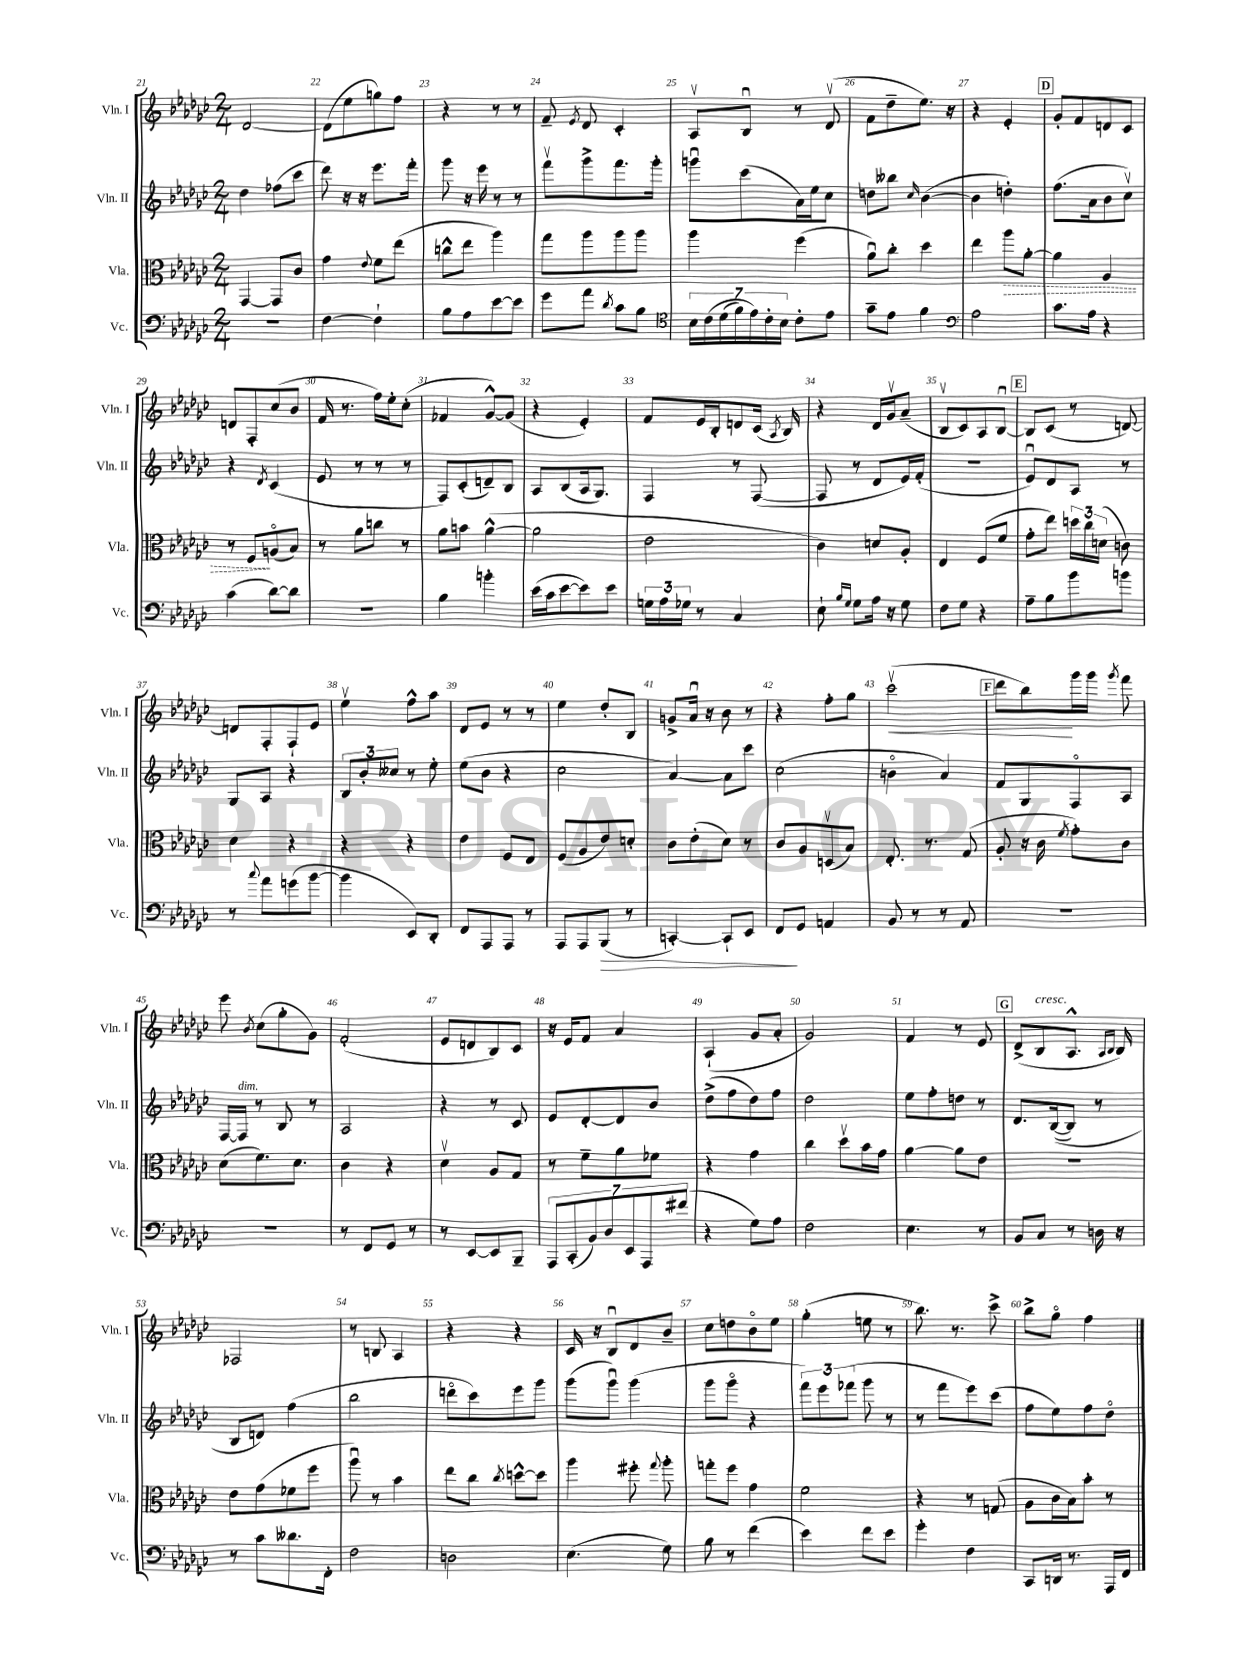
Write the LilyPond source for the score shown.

<<
\new StaffGroup <<
\new Staff = "s0" \with { instrumentName = "Vln. I" shortInstrumentName = "Vln. I" } {
    \clef treble \key ges \major \numericTimeSignature \time 2/4
    \autoBeamOff des'2~ |
    des'8[( ees''8 g''8) f''8] |
    r4 r8 r8 |
    f'8-- \acciaccatura { ees'8 } des'8 ces'4-. |
    aes8[\upbow bes8]\downbow r8 des'8\upbow( |
    f'8[ des''8-- ees''8.]) r16 |
    r4 ees'4-. |
    \mark \markup { \box "D" } ges'8[-. f'8 d'8 ces'8] |
    d'8[ f8-. ces''8( bes'8] |
    f'16 r8. f''16[) ees''16-. ces''8]-.( |
    fes'4 ges'8[~-^) ges'8]( |
    r4 ees'4-.) |
    f'8[ ees'16 bes16-. d'8 ces'16]( \acciaccatura { aes8 } bes16) |
    r4 des'16[ ges'16\upbow aes'8]--( |
    bes8[\upbow ces'8) aes8 bes8]~\downbow |
    \mark \markup { \box "E" } bes8[ ces'8]( r8 d'8~) |
    d'8[ f8-. f8-! ees'8] |
    ees''4\upbow f''8[-^ aes''8] |
    des'8[ ees'8] r8 r8 |
    ees''4 des''8[-. bes8] |
    g'8[-> aes'16]\downbow r16 bes'8 r8 |
    r4 f''8[-. ges''8] |
    ces'''2\upbow\<( |
    \mark \markup { \box "F" } des'''8[ bes''8\!) ges'''16 ges'''16] \acciaccatura { ges'''8 } f'''8 |
    ees'''8 \acciaccatura { bes'8 } ces''8[( ges''8-. ges'8]) |
    f'2-.( |
    ees'8[ d'8 bes8) ces'8] |
    r16 ees'16[ f'8] aes'4 |
    aes4-!( ges'8[ aes'8]-. |
    ges'2) |
    f'4 r8 ees'8 |
    \mark \markup { \box "G" } des'8[->( bes8^\markup { \italic "cresc." } aes8.]-^ \grace { aes16[ bes16] } bes16) |
    fes2 |
    r8 b8 aes4 |
    r4 r4 |
    ces'16 r16 bes8[\downbow des'8 bes'8]-- |
    ces''8[ d''8 bes'8\flageolet ees''8] |
    ges''4-.( e''8 r8 |
    bes''8.) r8. ces'''8-> |
    bes''8[-> ges''8]\flageolet f''4 \bar "|." |
}
\new Staff = "s1" \with { instrumentName = "Vln. II" shortInstrumentName = "Vln. II" } {
    \clef treble \key ges \major \numericTimeSignature \time 2/4
    \autoBeamOff des''4 fes''8[( ces'''8] |
    des'''8) r16 r16 ees'''8.[ f'''16]-. |
    ges'''8 r16 ees'''16 r8 r8 |
    f'''8[\upbow ges'''8-> f'''8. ges'''16]-. |
    g'''8[\downbow ces'''8( aes'16) ees''16 ces''8] |
    d''8[ beses''8] \grace { ces''16 } bes'4~( |
    bes'4 d''4-.) |
    \mark \markup { \box "D" } f''8.[( aes'16 bes'8 ces''8]\upbow) |
    r4 \acciaccatura { des'8 } ces'4( |
    ees'8 r8 r8 r8 |
    f8[) ces'8-.( d'8--) bes8] |
    aes8[ bes8( aes16 ges8.]) |
    f4 r8 f8~( |
    f8 r8 des'8[ ees'16) f'16]-.( |
    R2 |
    \mark \markup { \box "E" } ees'8[\downbow) des'8 aes8] r8 |
    ges8[ aes8] r4 |
    \tuplet 3/2 { bes8[ bes'8-. ceses''8] } r8 ees''8-. |
    ees''8[( bes'8] r4 |
    ces''2 |
    aes'4~) aes'8[ ces'''8] |
    ces''2( |
    b'4\flageolet aes'4) |
    \mark \markup { \box "F" } f'8[ ges8 f8\flageolet aes8] |
    f16[~ f16]^\markup { \italic "dim." } r8 bes8 r8 |
    aes2 |
    r4 r8 ces'8 |
    ees'8[ des'8~-. des'8 bes'8] |
    des''8[->( f''8 des''8) f''8] |
    des''2 |
    ees''8[ f''8-. d''8] r8 |
    \mark \markup { \box "G" } des'8.[ bes16~(\( bes8]) r8 |
    bes8[ d'8]\) f''4( |
    bes''2 |
    d'''8[\flageolet ces'''8) ees'''8 ges'''8] |
    ges'''8[( ges'''8]\downbow) ges'''4( |
    ges'''8[ ges'''8]\flageolet r4 |
    \tuplet 3/2 { f'''8[) ees'''8 fes'''8]( } ges'''8 r8 |
    r8 f'''8[ ees'''8) ces'''8]( |
    f''8[ ees''8) f''8 des''8]\flageolet \bar "|." |
}
\new Staff = "s2" \with { instrumentName = "Vla." shortInstrumentName = "Vla." } {
    \clef alto \key ges \major \numericTimeSignature \time 2/4
    \autoBeamOff ges,4~ ges,8[ ces'8] |
    ges'4 \appoggiatura { ees'8 } f'8[ ees''8]( |
    c''8[-^ ees''8] aes''4) |
    ges''8[ aes''8 aes''8 aes''8] |
    aes''4 f''4( |
    aes'8[\downbow) ces''8]-. des''4 |
    ees''4 \once \override Hairpin.style = #'dashed-line aes''8[\> aes'8]~-. |
    \mark \markup { \box "D" } aes'4 aes4 |
    r8 f8[\! a8\flageolet( bes8]) |
    r8 aes'8[ c''8] r8 |
    aes'8[ b'8] aes'4~-^( |
    aes'2 |
    ees'2 |
    ces'4) d'8[ aes8]-. |
    ees4 f8[( f'8] |
    \mark \markup { \box "E" } ges'8[-. ees''8]) \tuplet 3/2 { d''16[ ces''16 d'16]( } c'8) |
    des'4 r4 |
    r4 r4 |
    ees'4 f8[ ees8] |
    f8[( aes8 ees'8) d'8]-. |
    ces'8[ ees'8-.( des'8]) r8 |
    ces'8[ aes8 d8\upbow( bes8]) |
    ees8.-. r8. ges8( |
    \mark \markup { \box "F" } aes8-. r16 ces'16 \acciaccatura { f'8 } ges'8[-.) ces'8] |
    des'8[( f'8.) des'8.] |
    ces'4 r4 |
    des'4\upbow aes8[ ges8] |
    r8 f'8[-- aes'8 fes'8] |
    r4 ges'4 |
    ces''4 des''8[\upbow bes'16 ges'16] |
    aes'4~ aes'8[ ees'8] |
    \mark \markup { \box "G" } r2 |
    ees'8[ ges'8( fes'8 f''8] |
    aes''8\downbow) r8 bes'4 |
    ees''8[ ces''8] \acciaccatura { ces''8 } d''8[~-^ d''8] |
    aes''4 fis''8-. \appoggiatura { ges''8 } aes''8-. |
    g''8[-. f''8] ges'4 |
    f'2 |
    r4 r8 g8( |
    aes8[ ces'16 bes16) bes'8]-. r8 \bar "|." |
}
\new Staff = "s3" \with { instrumentName = "Vc." shortInstrumentName = "Vc." } {
    \clef bass \key ges \major \numericTimeSignature \time 2/4
    \autoBeamOff R2 |
    f4~ f4-! |
    bes8[ aes8 ees'8~ ees'8] |
    ges'8[ aes'8] \acciaccatura { des'8 } ces'8[ bes8] |
    \clef tenor \tuplet 7/4 { bes16[ ces'16\( des'16( f'16) ees'16\) ces'16-. bes16] } ces'8[-. ees'8] |
    ges'8[-- ees'8] f'4 |
    \clef bass aes2 |
    \mark \markup { \box "D" } ces'8.[ aes16] r4 |
    ces'4( des'8[~) des'8] |
    r2 |
    bes4 b'4-. |
    ees'16[( ces'16 ees'8~ ees'8) ees'8] |
    \tuplet 3/2 { g16[ aes16 ges16] } r8 ces4 |
    ees8-! \grace { bes16[ ges16] } ges8[ aes16] r16 ges8 |
    f8[ ges8] r4 |
    \mark \markup { \box "E" } aes8[-- bes8 bes'8 b'8] |
    r8 \appoggiatura { ces''8 } aes'8[ g'8( bes'8]~ |
    bes'4 ees,8[) des,8]-. |
    f,8[ aes,,8 aes,,8] r8 |
    aes,,8[ aes,,8 bes,,8]\>( r8 |
    c,4~-.) c,8[-! ees,8] |
    f,8[\! ges,8] a,4 |
    bes,8 r8 r8 aes,8 |
    \mark \markup { \box "F" } r2 |
    r2 |
    r8 f,8[ ges,8] r8 |
    r8 ees,8[~ ees,8 bes,,8]-- |
    \tuplet 7/4 { aes,,8[ ces,8-.( bes,8) des8 ees,8 aes,,8 fis'8]( } |
    r4 ges8[) aes8] |
    f2 |
    ees4. r8 |
    \mark \markup { \box "G" } bes,8[ ces8] r8 d16 r16 |
    r8 ces'8[ deses'8. f,16]-. |
    f2 |
    d2 |
    ees4.( ges8) |
    bes8 r8 f'4( |
    ees'4) f'8[ ees'8] |
    ges'4-. f4 |
    ces,8[ d,16] r8. aes,,16[ f,16] \bar "|." |
}
>>
>>
\layout { \context { \Score currentBarNumber = #21 \override BarNumber.break-visibility = ##(#f #t #t) barNumberVisibility = #all-bar-numbers-visible } }
